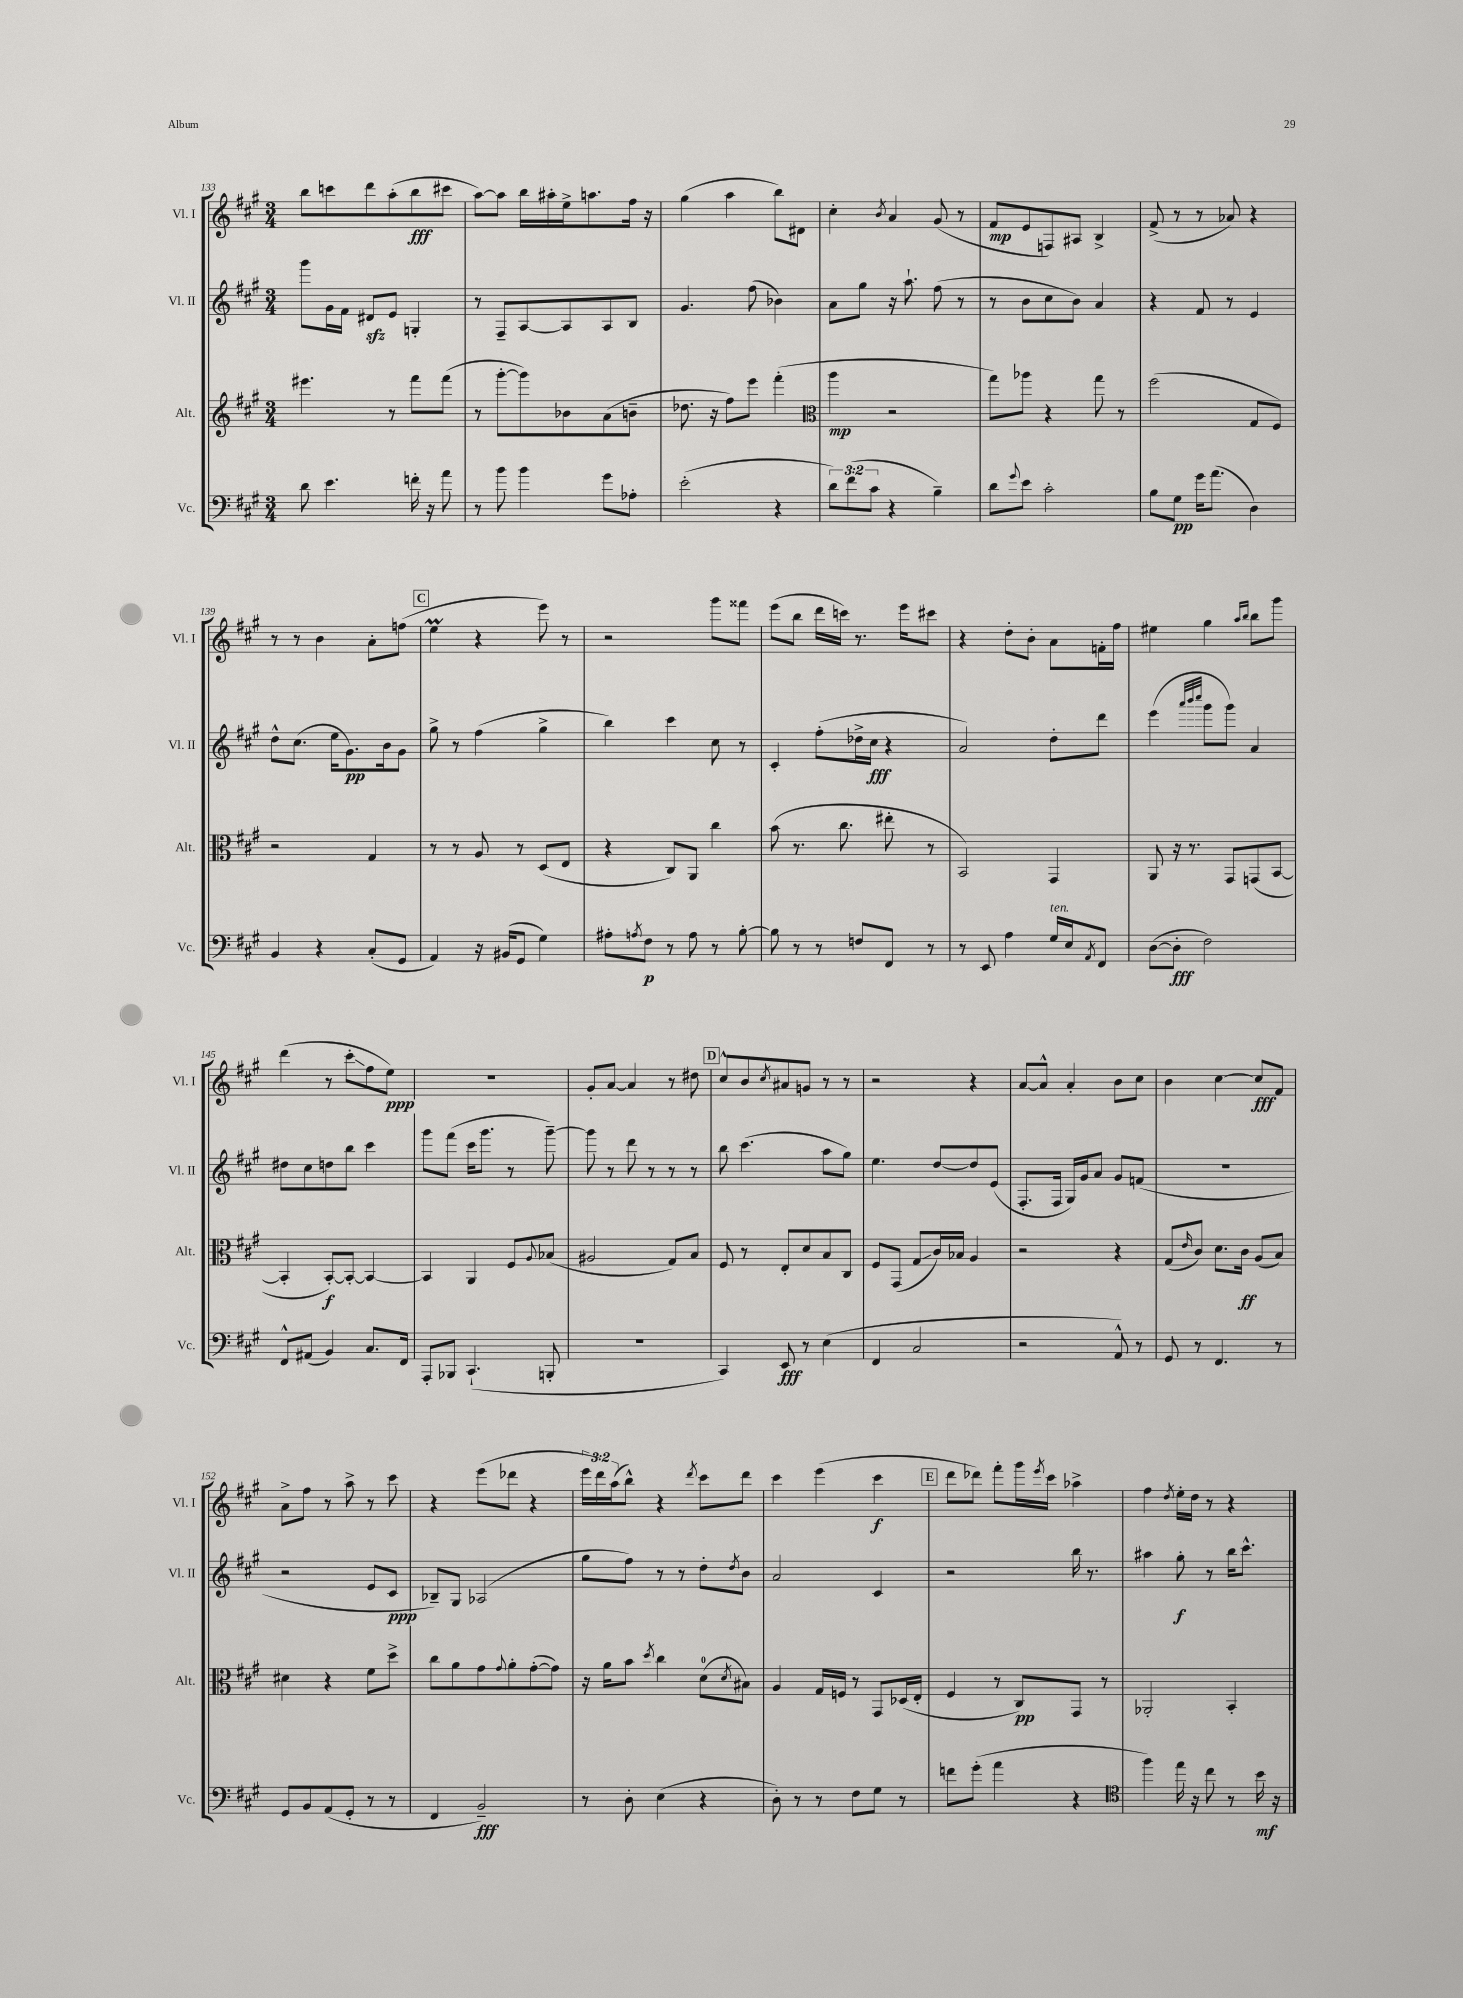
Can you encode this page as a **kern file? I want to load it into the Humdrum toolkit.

**kern	**kern	**kern	**kern
*staff4	*staff3	*staff2	*staff1
*clefF4	*clefG2	*clefG2	*clefG2
*k[f#c#g#]	*k[f#c#g#]	*k[f#c#g#]	*k[f#c#g#]
*M3/4	*M3/4	*M3/4	*M3/4
8d\	4.eee#\	8ggg#\L	8bb\L
4.e\	.	16g#\L	8ccc\
.	.	16f#\JJ	.
.	.	8d#/L	8ddd\
.	8r	8e/J	(8aa'\
16f'\	8fff#\L	4G'/	8bb\
16r	.	.	.
8a\	(8fff#\J	.	8ccc#\J
=	=	=	=
8r	8r	8r	[8aa\L)
8b\	[8ggg#'\L	8F#~/L	8aa\]J
4b\	8ggg#\])	[8A/	16bb\LL
.	.	.	16aa#'\
.	8b-\	8A/]	16ee^\J
.	.	.	8.aa\
8g#\L	(8a\	8A/	.
8A-'\J	8b~\J	8B/J	16ff#\Jk
.	.	.	16r
=	=	=	=
(2e'\	8.dd-\	4.g#/	(4gg#\
.	16r	.	.
.	8ff#\L)	.	4aa\
.	8eee\J	(8ff#\	.
4r	(4fff#'\	4b-\)	8bb\L)
.	.	.	8d#\J
=	=	=	=
*	*clefC3	*	*
12d\L)	4aa\	8a\L	4cc#'\
(12f#\	.	.	.
.	.	8gg#\J	.
12c#\J	.	.	.
.	.	.	8qb/
4r	2r	16r	4a/
.	.	8.aa`\	.
4B~\)	.	(8ff#\	(8g#/
.	.	8r	8r
=	=	=	=
8d\L	8gg#\L)	8r	8f#/L
8qqg#/	.	.	.
8e\J	8aa-\J	8b\L	8e/
2c#'\	4r	8cc#\	8F/)
.	.	8b\J)	8A#/J
.	8gg#\	4a/	4B^/
.	8r	.	.
=	=	=	=
8B\L	(2ff#\	4r	(8f#^/
8G#\J	.	.	8r
16g#\LK	.	8f#/	8r
(8.a\J	.	.	.
.	.	8r	8a-/)
4D\)	8G#/L	4e/	4r
.	8F#/J)	.	.
=	=	=	=
4BB/	2r	8dd^^\L	8r
.	.	(8.cc#\J	8r
4r	.	.	4b\
.	.	16ee\LK	.
.	.	8.g#\)	.
(8C#'/L	4G#/	.	8a'\L
.	.	16b\k	.
8GG#/J	.	8g#\J	(8ff\J
=	=	=	=
4AA/)	8r	8gg#^\	4ee\
.	8r	8r	.
16r	8A/	(4ff#\	4r
(16BB#/LK	.	.	.
8GG#/J	8r	.	.
4G#\)	(8D/L	4gg#^\	8eee\)
.	8E/J	.	8r
=	=	=	=
8A#'\L	4r	4bb\)	2r
8qA/	.	.	.
8F#\J	.	.	.
8r	8C#/L)	4ccc#\	.
8A\	8AA/J	.	.
8r	4cc#\	8cc#\	8ggg#\L
[8B'\	.	8r	8fff##\J
=	=	=	=
8B\]	(8b\	4c#'/	(8eee\L
8r	8.r	.	8bb\J
8r	.	(8ff#'\L	16ddd\LL
.	8.cc#\	.	16ccc\JJ)
8F/L	.	16dd-^\L	8.r
.	.	16cc#\JJ	.
8FF#/J	8ee#'\	4r	.
.	.	.	16eee\LK
8r	8r	.	8ccc#\J
=	=	=	=
8r	2BB/)	2a/)	4r
8EE/	.	.	.
4A\	.	.	8dd'\L
.	.	.	8b'\J
16G#/LL	4GG#/	8dd'\L	8a\L
16E/J	.	.	.
8qAA/	.	.	.
8FF#/J	.	8ddd\J	16f'\L
.	.	.	16ff#\JJ
=	=	=	=
([8D\L	8AA/	(4eee\	4ee#\
8D'\]J	16r	.	.
.	8.r	.	.
.	.	32qqaaa/LLL	.
.	.	32qqbbb/	.
.	.	32qqcccc#/JJJ	.
2F#\)	.	8ggg#\L	4gg#\
.	8GG#/L	8ggg#\J)	.
.	.	.	16qqaa/LL
.	.	.	16qqbb/JJ
.	(8GG/	4a/	8bb\L
.	[8BB/J	.	8ggg#\J
=	=	=	=
8FF#^^/L	4BB'/]	8dd#\L	(4ddd\
(8AA#/J	.	8cc#\	.
4BB/)	[8BB'/L)	8dd\	8r
.	8BB'/_J	8bb\J	8ccc#'\L
8.C#/L	4BB/_	4ccc#\	8ff#\
.	.	.	8ee\J)
16FF#/Jk	.	.	.
=	=	=	=
8AAA'/L	4BB/]	8ggg#\L	2.r
8BBB-/J	.	(8fff#\J	.
(4.CC#`/	4AA/	16ccc#\LK	.
.	.	8.ggg#\J	.
.	8F#/L	8r	.
.	8qqA/	.	.
8BBB'/	(8B-/J	[8ggg#~\)	.
=	=	=	=
2.r	2A#/	8ggg#\]	8g#'/L
.	.	8r	[8a/J
.	.	8ddd\	4a/]
.	.	8r	.
.	8G#/L)	8r	8r
.	8B/J	8r	8dd#\
=	=	=	=
4CC#/)	8F#/	8bb\	8cc#^^/L
.	8r	(4.ccc#\	8b/
.	.	.	8qcc#/
8EE/	8E'/L	.	8a#/
8r	8d/	.	8g/J
(4E\	8B/	8aa\L	8r
.	8C#/J	8gg#\J)	8r
=	=	=	=
4FF#/	8F#/L	4.ee\	2r
.	(8GG#/J	.	.
2C#/	8G#/L	.	.
.	16c#/L)	[8dd/L	.
.	16B-/JJ	.	.
.	4A/	8dd/]	4r
.	.	(8e/J	.
=	=	=	=
2r	2r	8.F#'/L	[8a/L
.	.	.	8a^^/]J
.	.	16F#/Jk	.
.	.	16G#/LL)	4a'/
.	.	16g#/J	.
.	.	8a/J	.
8AA^^/)	4r	8g#/L	8b\L
8r	.	(8f/J	8cc#\J
=	=	=	=
8GG#/	(8G#/L	2.r	4b\
.	16qqe/	.	.
8r	8c#/J)	.	.
4.FF#/	8.d\L	.	[4cc#\
.	16c#\Jk	.	.
.	(8A/L	.	8cc#/]L
8r	8B/J)	.	8f#/J
=	=	=	=
8GG#/L	4d#\	2r	8a^\L
8BB/	.	.	8ff#\J
(8AA/	4r	.	8r
8GG#'/J	.	.	8aa^\
8r	8f#\L	8e/L	8r
8r	8dd^\J	8c#/J	8ccc#\
=	=	=	=
4FF#/	8cc#\L	8B-~/L)	4r
.	8a\	8G#/J	.
2BB~/)	8g#\	(2A-/	(8eee\L
.	8qqg#/	.	.
.	8a'\	.	8ddd-\J
.	([8g#'\	.	4r
.	8g#\]J)	.	.
=	=	=	=
8r	16r	8gg#\L	24eee\LL
.	.	.	24ddd\)
.	16a\LK	.	.
.	.	.	(24aa\J
8D'\	8b\J	8ff#\J)	8bb^^\J)
.	8qdd/	.	.
(4E\	4cc#\	8r	4r
.	.	8r	.
.	.	.	8qddd/
4r	(8d\L	8dd'\L	8ccc#\L
.	8qd/	8qdd/	.
.	8B#\J)	8b\J	8ddd\J
=	=	=	=
8D'\)	4A/	2a/	4ccc#\
8r	.	.	.
8r	16G#/LL	.	(4eee\
.	16F/JJ	.	.
8F#\L	8r	.	.
8G#\J	8GG#/L	4c#/	4ccc#\
8r	(16D-/L	.	.
.	16E'/JJ	.	.
=	=	=	=
8f\L	4F#/	2r	8ddd\L
(8g#'\J	.	.	8ddd-\J)
4a\	8r	.	8fff#'\L
.	8C#/L)	.	16ggg#\L
.	.	.	8qeee/
.	.	.	16ccc#\JJ
4r	8GG#/J	16bb\	4aa-^\
.	.	8.r	.
.	8r	.	.
=	=	=	=
*clefC4	*	*	*
4ff#\)	2AA-'/	4aa#\	4ff#\
.	.	.	8qdd/
16ee\	.	8gg#'\	16ee'\LL
16r	.	.	16dd\JJ
8cc#\	.	8r	8r
8r	4BB'/	16bb\LK	4r
.	.	8.ccc#^^\J	.
16b\	.	.	.
16r	.	.	.
==	==	==	==
*-	*-	*-	*-
